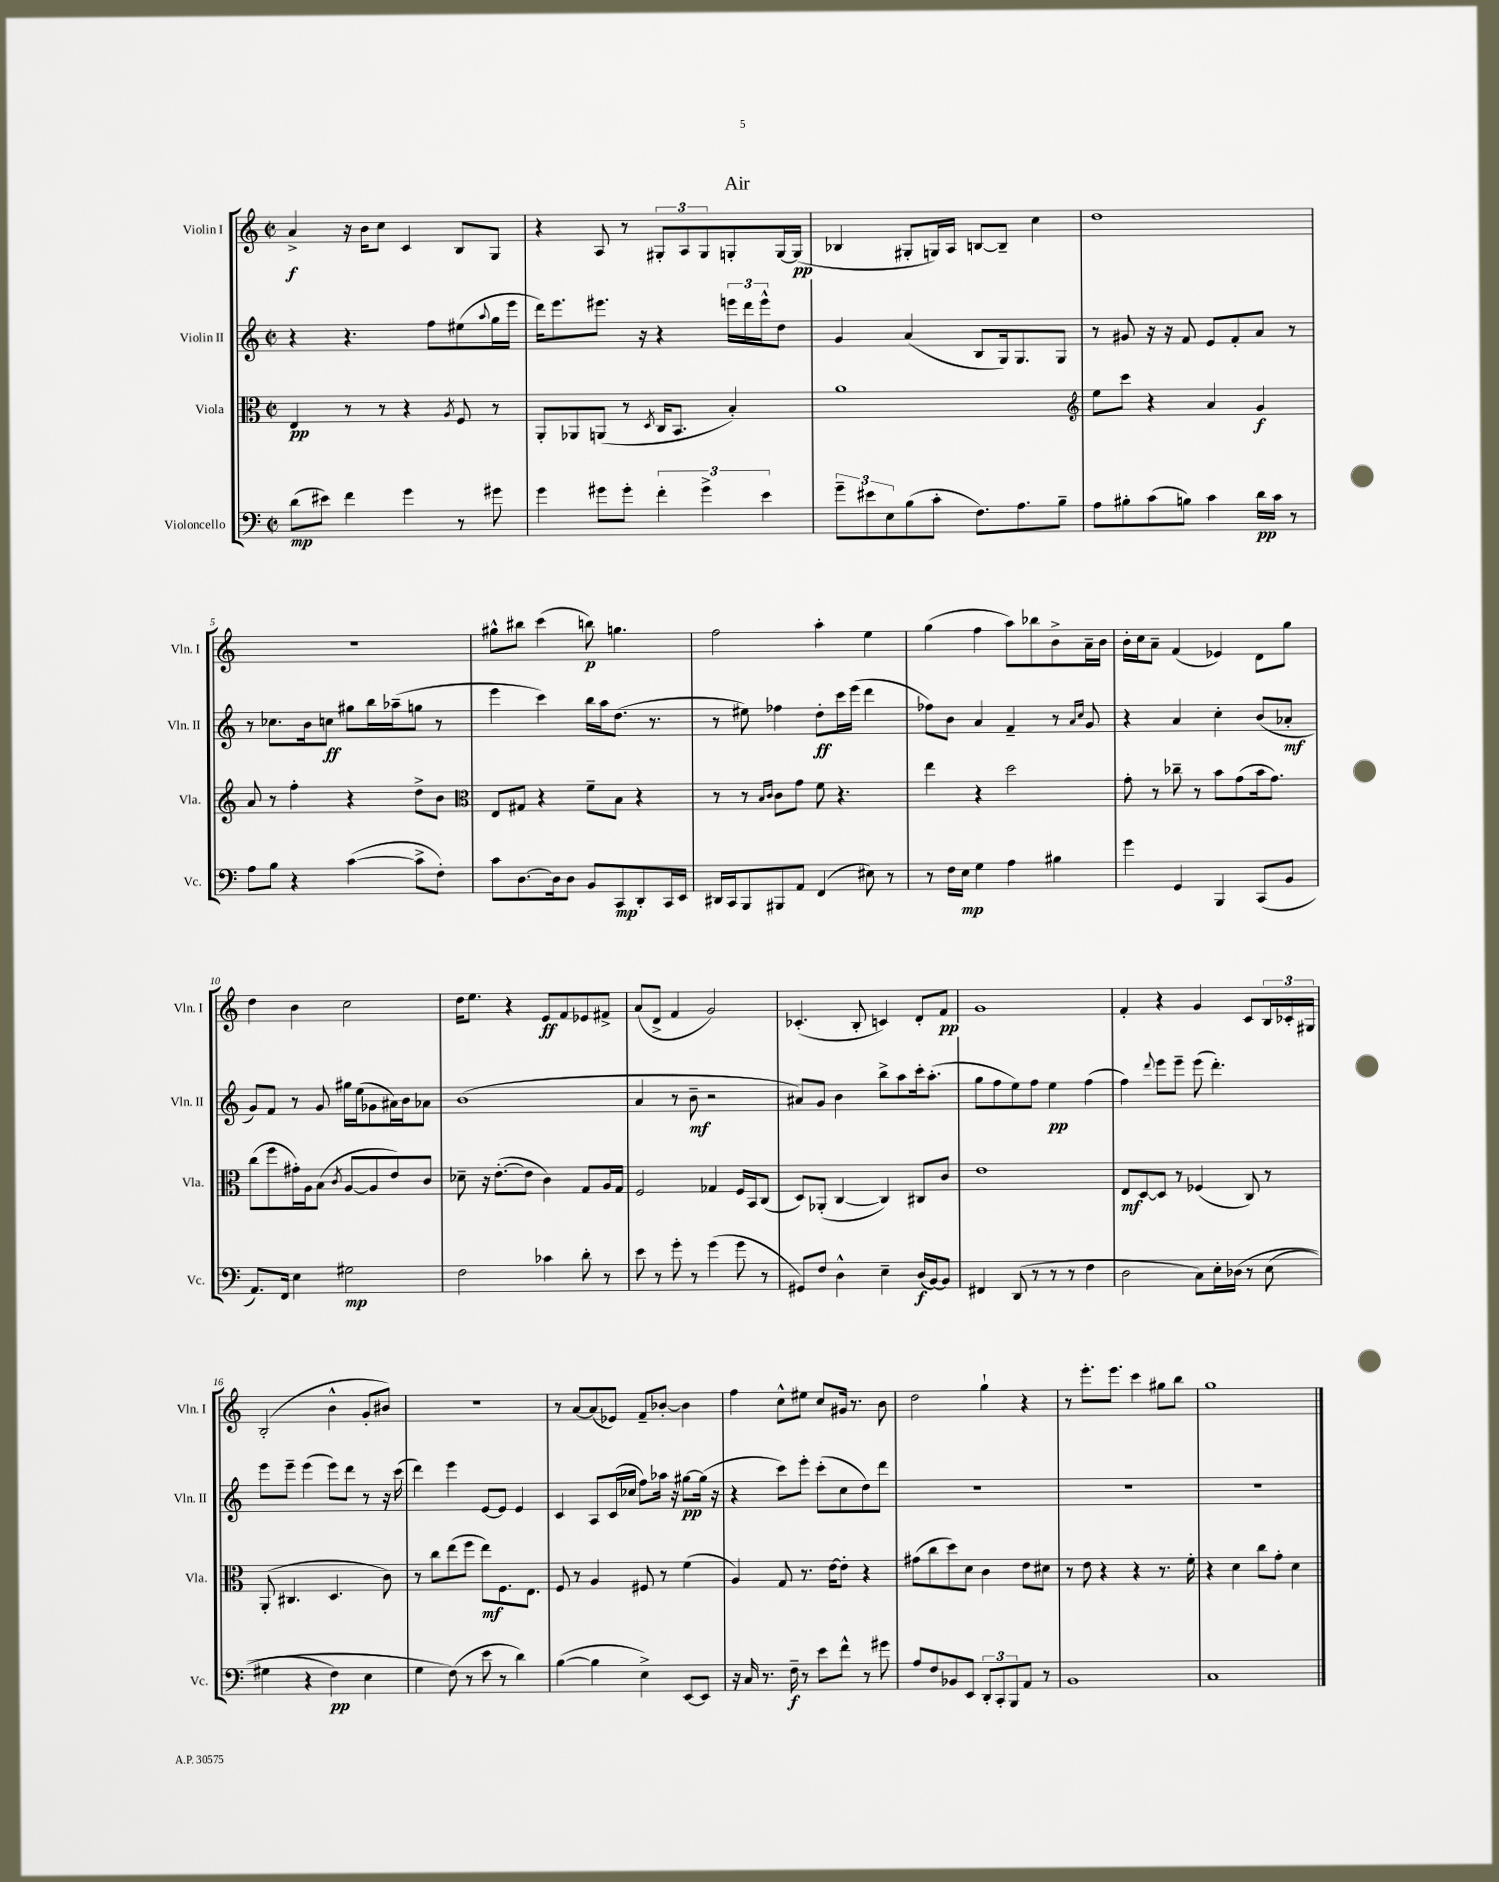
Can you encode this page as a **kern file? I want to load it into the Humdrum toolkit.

**kern	**kern	**kern	**kern
*staff4	*staff3	*staff2	*staff1
*clefF4	*clefC3	*clefG2	*clefG2
*k[]	*k[]	*k[]	*k[]
*M2/2	*M2/2	*M2/2	*M2/2
*met(c|)	*met(c|)	*met(c|)	*met(c|)
(8d	4E	4r	4a^
8e#)	.	.	.
4f	8r	4.r	16r
.	.	.	16b
.	8r	.	8cc
4g	4r	.	4c
.	.	8ff	.
.	8qA	.	.
8r	8F	(8ee#	8B
.	.	8qqaa	.
8g#	8r	16gg	8G
.	.	16eee	.
=	=	=	=
4g	8AA'	16ddd)	4r
.	.	8.eee	.
.	8AA-	.	.
8g#	(8AA	8.eee#	8A
8g#'	8r	.	8r
.	.	16r	.
.	8qD	.	.
6f'	16C	4r	12G#'
.	8.BB	.	.
.	.	.	12A
6g#^	.	.	12G#
.	4B')	24eee	8G'
.	.	24ddd	.
6e	.	24eee^^	.
.	.	8dd	[16G
.	.	.	(16G]
=	=	=	=
12g~	1a	4g	4B-
12e#	.	.	.
12E	.	.	.
(8B	.	(4a	8G#'
8c'	.	.	16G)
.	.	.	16A
8.F)	.	8B	[8B
.	.	16G)	8B~]
8.A	.	8.G	.
.	.	.	4cc
8B~	.	8G	.
=	=	=	=
*	*clefG2	*	*
8A	8ee	8r	1dd
8B#'	8ccc	8g#	.
(8c	4r	16r	.
.	.	16r	.
8B)	.	8f	.
4c	4a	8e	.
.	.	8f'	.
16d	4g	8a	.
16c	.	.	.
8r	.	8r	.
=	=	=	=
8A	8a	8r	1r
8B	8r	8.cc-	.
4r	4ff'	.	.
.	.	16b	.
.	.	8cc	.
([4c	4r	8gg#	.
.	.	16bb	.
.	.	(16aa-~	.
8c^]	8dd^	8gg	.
8F')	8b	8r	.
=	=	=	=
*	*clefC3	*	*
8c	8E	4eee	8gg#^^
[8.D	8G#	.	8bb#
.	4r	4ccc)	(4ccc
16D]	.	.	.
8D	.	.	.
8BB	8f~	16bb	8bb)
.	.	16aa	.
8CC	8B	(8.dd	4.gg
8DD'	4r	.	.
.	.	8.r	.
16CC	.	.	.
16EE	.	.	.
=	=	=	=
16DD#	8r	8r	2ff
16CC	.	.	.
8BBB	8r	8ee#)	.
.	16qqB	.	.
.	16qqc	.	.
8BBB#	8c	4ff-	.
8AA	8g	.	.
(4FF	8f	8dd'	4aa'
.	4.r	16ccc	.
.	.	(16eee	.
8E#)	.	4ddd	4ee
8r	.	.	.
=	=	=	=
8r	4ee	8ff-)	(4gg
16F	.	8b	.
16E	.	.	.
4G	4r	4a	4ff
4A	2dd	4f~	8aa)
.	.	.	8bb-
4B#	.	8r	8b^
.	.	16qqa	.
.	.	16qqcc	.
.	.	8g	16a~
.	.	.	16b
=	=	=	=
4g	8g'	4r	16b'
.	.	.	16cc
.	8r	.	8a~
4GG	8cc-~	4a	(4f
.	8r	.	.
4BBB	8b	4cc'	4e-)
.	(8g	.	.
(8CC	16b	(8b	8d
.	8.g)	.	.
8BB	.	8a-'	8gg
=	=	=	=
8.AA)	(8cc	8g)	4dd
.	8ff	8f	.
16FF	.	.	.
4E	16g#')	8r	4b
.	16A	.	.
.	(8B	8g	.
.	8qc	.	.
2G#	[8A	16gg#	2cc
.	.	(16ee	.
.	8A]	8g-	.
.	8e)	16a#)	.
.	.	16b	.
.	8c	8a-	.
=	=	=	=
2F	8d-~	(1b	16dd
.	.	.	8.ee
.	16r	.	.
.	([8.e'	.	.
.	.	.	4r
.	8e]	.	.
4c-	4c)	.	8e
.	.	.	8f
8d'	8G	.	8e-
8r	16A	.	8f#^
.	16G	.	.
=	=	=	=
8e	2F	4a	(8a
8r	.	.	8d^
8g'	.	8r	4f
8r	.	8b~	.
(4g	4G-	2r	2g)
8g	16F	.	.
.	16BB	.	.
8r	(8C	.	.
=	=	=	=
8GG#)	8D)	8a#)	(4.c-'
8F	(8AA-'	8g	.
4D^^	[4C	4b	.
.	.	.	8B'
4E~	4C])	8bb^	4c)
.	.	8aa	.
(16D	8C#	16ccc'	8d'
[16BB)	.	(8.aa'	.
8BB]	8c	.	8f
=	=	=	=
4FF#	1e	8gg	1g
.	.	8ff	.
(8DD	.	8ee)	.
8r	.	8ff	.
8r	.	4ee	.
8r	.	.	.
4F	.	(4ff	.
=	=	=	=
2D	8E	4ff)	4f'
.	[8D	.	.
.	.	8qqddd	.
.	8D]	8eee	4r
.	8r	8eee~	.
8C)	(4F-	(8eee	4g
16E'	.	4.ddd')	.
&(16D-	.	.	.
8r	8C)	.	8c
(8E	8r	.	24B
.	.	.	24c-'
.	.	.	24G#
=	=	=	=
4G#	(8AA'	8eee	(2B'
.	4.C#	8eee~	.
4r	.	(4eee	.
4F)	4.D	8eee)	4b^^
.	.	8ddd	.
4E	.	8r	8g'
.	8c)	16r	8b#)
.	.	(16ccc	.
=	=	=	=
4G	8r	4ddd)	1r
.	8cc	.	.
(8F&)	(8ee	4eee	.
8r	8ff	.	.
8e	8ee)	[8e	.
8r	8.F	8e]	.
4d)	.	4e	.
.	8.E	.	.
=	=	=	=
([4B	8F	4c	8r
.	8r	.	[8a
4B]	4A	8A	(8a]
.	.	(16c	8e-)
.	.	16cc-	.
4E^)	8F#	8ff)	8f~
.	8r	16aa-	[8b-'
.	.	16r	.
[8EE	(4f	[8gg#	4b-]
8EE]	.	(16gg#]	.
.	.	16r	.
=	=	=	=
16r	4A)	4r	4ff
16C	.	.	.
8.r	.	.	.
.	8G	8ccc)	8cc^^
16F~	.	.	.
8r	8.r	8eee'	8ee#
8e	.	(8ccc'	8cc
.	[16e	.	.
8f^^	8e']	8cc	16g#
.	.	.	8.r
8r	4r	8dd)	.
8g#	.	8ddd	8b
=	=	=	=
8A	(8g#	1r	2dd
8F	8cc	.	.
8BB-	8dd)	.	.
8EE	8d	.	.
12DD'	4c	.	4gg`
12CC'	.	.	.
12BBB	.	.	.
8AA	8e	.	4r
8r	8d#	.	.
=	=	=	=
1BB	8r	1r	8r
.	8e	.	8.eee'
.	4r	.	.
.	.	.	8.eee
.	4r	.	4ccc
.	8.r	.	8gg#
.	.	.	8bb
.	16f'	.	.
=	=	=	=
1C	4r	1r	1gg
.	4d	.	.
.	8cc	.	.
.	8g'	.	.
.	4d	.	.
==	==	==	==
*-	*-	*-	*-
